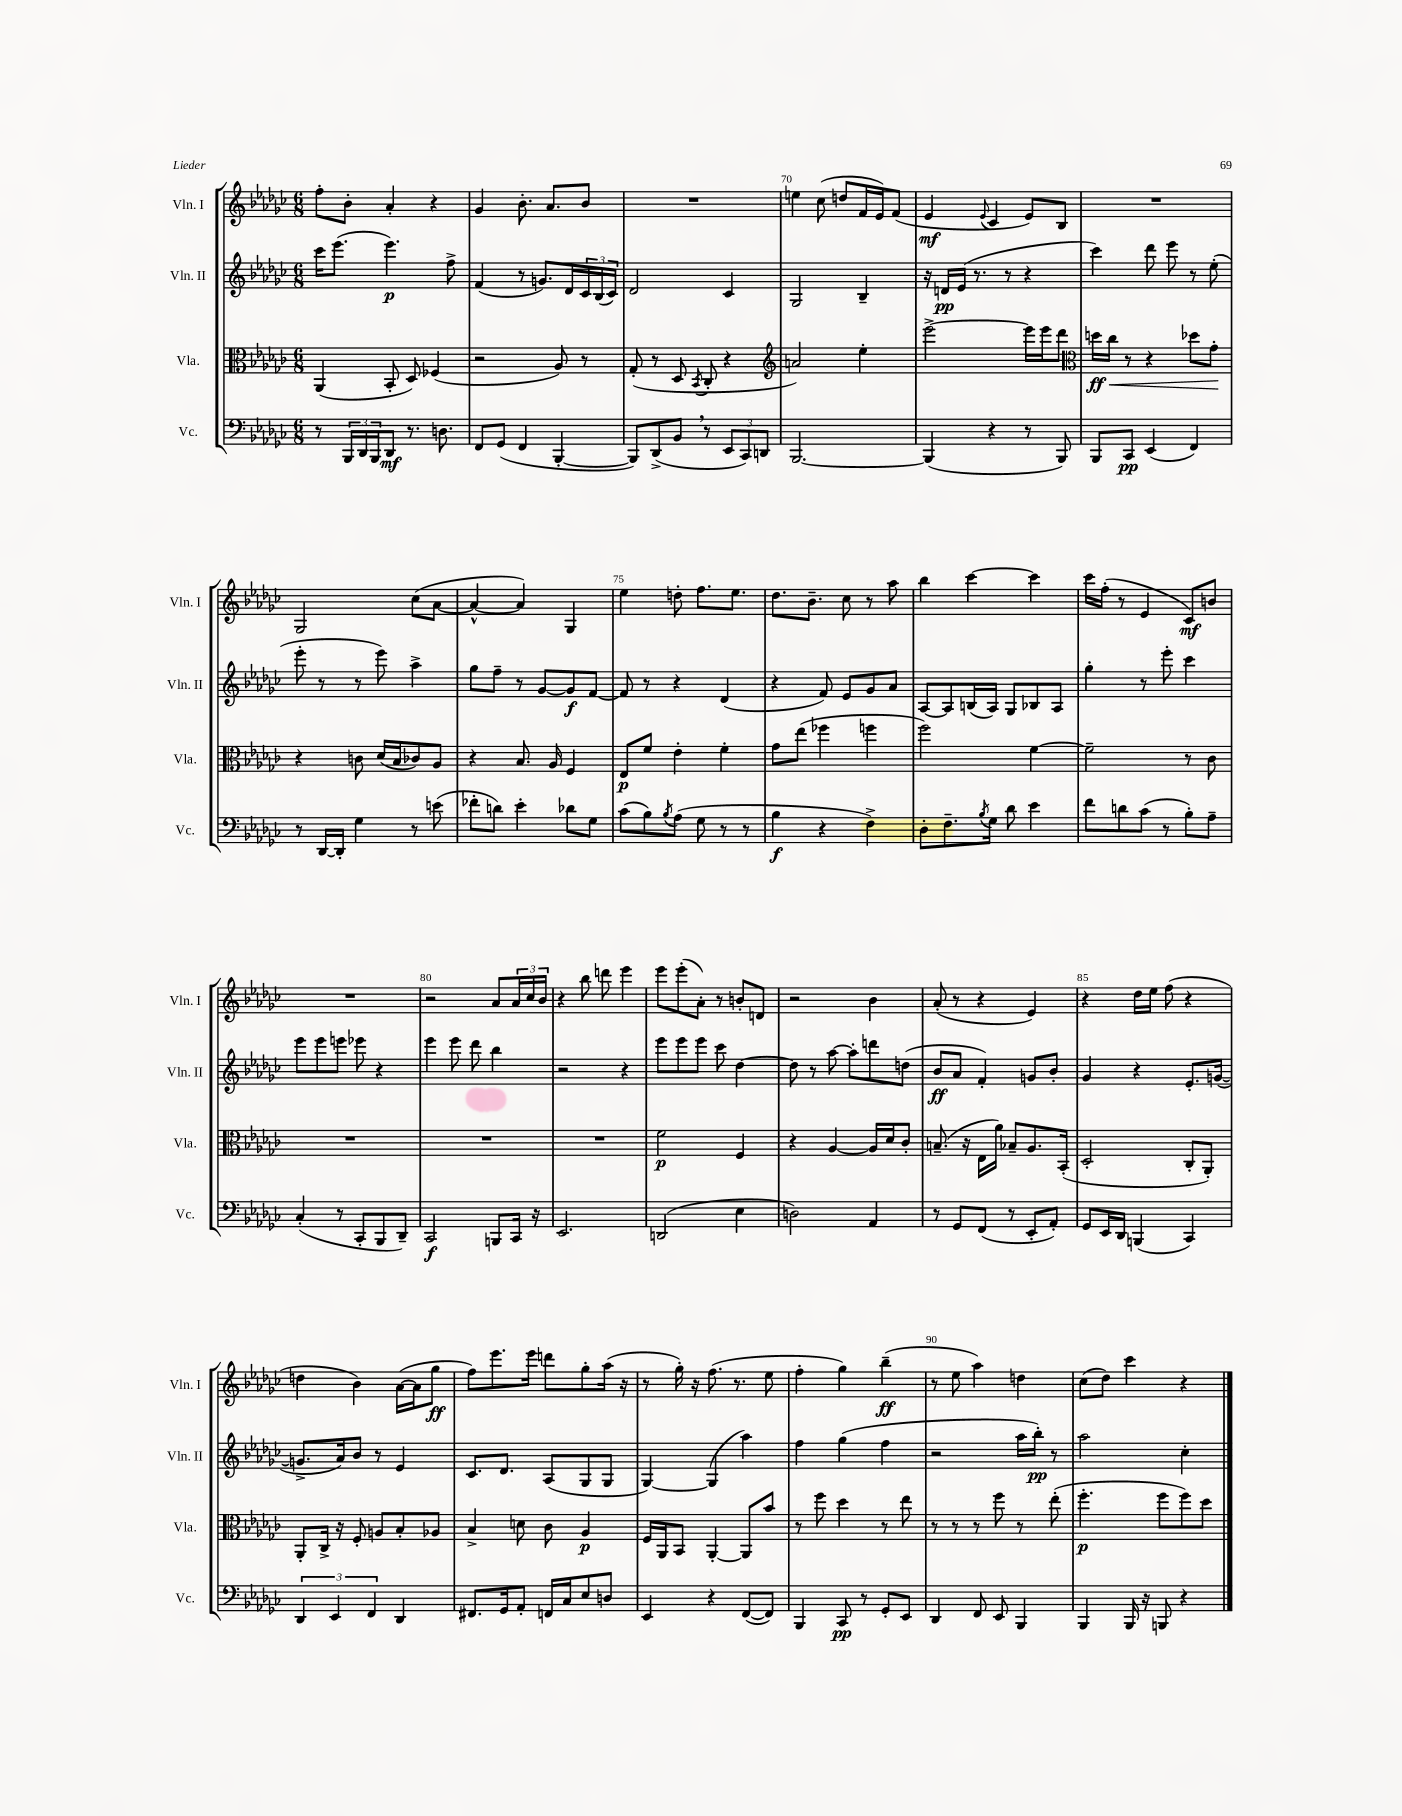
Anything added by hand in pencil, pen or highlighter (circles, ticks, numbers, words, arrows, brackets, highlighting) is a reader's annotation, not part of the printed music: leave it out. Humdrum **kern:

**kern	**kern	**kern	**kern
*staff4	*staff3	*staff2	*staff1
*clefF4	*clefC3	*clefG2	*clefG2
*k[b-e-a-d-g-c-]	*k[b-e-a-d-g-c-]	*k[b-e-a-d-g-c-]	*k[b-e-a-d-g-c-]
*M6/8	*M6/8	*M6/8	*M6/8
8r	(4AA-	16ccc-	8ff'
.	.	(8.eee-	.
24BBB-	.	.	8b-'
24DD-	.	.	.
24BBB-	.	.	.
8DD-	8BB-'	4.eee-)	4a-'
8.r	8D-)	.	.
.	(4F-	.	4r
8.D	.	.	.
.	.	8ff^	.
=	=	=	=
8FF	2r	(4f	4g-
(8GG-	.	.	.
4FF	.	8r	8.b-'
.	.	8.g)	.
.	.	.	8.a-
[4BBB-'	8A-)	.	.
.	.	16d-	.
.	8r	24c-	8b-
.	.	(24B-	.
.	.	24c-)	.
=	=	=	=
8BBB-])	(8G-'	2d-	2.r
(8DD-^	8r	.	.
8BB-	8D-	.	.
.	8qBB-	.	.
8r	8C-'	.	.
12EE-	4r	4c-	.
12CC-)	.	.	.
12DD	.	.	.
=	=	=	=
*	*clefG2	*	*
[2.BBB-	2a)	2G-	4ee
.	.	.	(8cc-
.	.	.	8dd
.	4ee-'	4B-~	16f
.	.	.	16e-)
.	.	.	(8f
=	=	=	=
(4BBB-]	[2eee-^	16r	4e-
.	.	16d	.
.	.	(16e-	.
.	.	8.r	.
.	.	.	8qqe-
4r	.	.	4c-
.	.	8r	.
8r	16eee-]	4r	8e-)
.	16eee-	.	.
8BBB-)	8ddd-	.	8B-
=	=	=	=
*	*clefC3	*	*
8BBB-	16dd	4ccc-)	2.r
.	16cc-	.	.
8CC-	8r	.	.
(4EE-	4r	8ddd-	.
.	.	8eee-	.
4FF)	8dd-	8r	.
.	8g-'	(8ee-'	.
=	=	=	=
8r	4r	8eee-'	2G-
[16DD-	.	8r	.
16DD-']	.	.	.
4G-	8c	8r	.
.	(16d-	8eee-)	.
.	16B-	.	.
8r	8c-)	4aa-^	(8cc-
(8e	8A-	.	[8a-
=	=	=	=
8f-'	4r	8gg-	4a-^^_
8d)	.	8ff~	.
4e-'	8.B-	8r	4a-])
.	.	[8g-	.
.	16A-	.	.
8d-	4F	8g-]	4G-
8G-	.	[8f	.
=	=	=	=
(8c-	8E-	8f]	4ee-
8B-)	8f	8r	.
8qB-	.	.	.
(8A-	4e-'	4r	8dd'
8G-	.	.	8.ff
8r	4f'	(4d-	.
.	.	.	8.ee-
8r	.	.	.
=	=	=	=
4B-	8g-	4r	8.dd-
.	(8ee-	.	.
.	.	.	8.b-~
4r	4ff-	8f)	.
.	.	8e-	8cc-
4F^)	4ff	8g-	8r
.	.	8a-	8aa-
=	=	=	=
8D-'	2ff)	[8A-	4bb-
8.F~	.	8A-]	.
.	.	(16B	[4ccc-
8qB-	.	.	.
16G-	.	16A-)	.
8d-	.	8G-	.
4e-	[4f	8B-	4ccc-]
.	.	8A-	.
=	=	=	=
8f	2f~]	4gg-'	16ccc-
.	.	.	(16ff'
8d	.	.	8r
(8c-	.	8r	4e-
8r	.	8eee-'	.
8B-')	8r	4ccc-	8c-)
8A-~	8c-	.	8b
=	=	=	=
(4C-'	2.r	8eee-	2.r
.	.	8eee-	.
8r	.	8eee	.
8CC-'	.	8eee-	.
8BBB-	.	4r	.
8DD-~)	.	.	.
=	=	=	=
2CC-	2.r	4eee-	2r
.	.	8eee-	.
.	.	8ddd-	.
8BBB	.	4bb-	8a-
16CC-	.	.	24a-
.	.	.	24cc-
16r	.	.	.
.	.	.	24b-
=	=	=	=
2.EE-	2.r	2r	4r
.	.	.	8bb-
.	.	.	8ddd
.	.	4r	4eee-
=	=	=	=
(2DD	2f	8eee-	8eee-
.	.	8eee-	(8eee-'
.	.	8eee-	8a-')
.	.	8ccc-	8r
4E-	4F	[4dd-	8b'
.	.	.	8d
=	=	=	=
2D)	4r	8dd-]	2r
.	.	8r	.
.	[4A-	[8aa-	.
.	.	8aa-']	.
4AA-	16A-]	8ddd	4b-
.	16d-	.	.
.	8c-'	(8dd	.
=	=	=	=
8r	(8.B~	8b-	(8a-'
8GG-	.	8a-	8r
.	16r	.	.
(8FF	16E-	4f')	4r
.	16a-)	.	.
8r	8B-~	.	.
8EE-'	8.A-	8g	4e-)
8AA-')	.	8b-'	.
.	(16BB-'	.	.
=	=	=	=
8GG-	2D-'	4g-	4r
16EE-	.	.	.
16DD-	.	.	.
(4BBB	.	4r	16dd-
.	.	.	16ee-
.	.	.	(8ff
4CC-)	8C-'	8.e-'	4r
.	8AA-')	.	.
.	.	([16g	.
=	=	=	=
6DD-	8AA-'	8.g^]	4dd
.	16C-^	.	.
6EE-	.	.	.
.	16r	16a-)	.
.	8F'	8b-	4b-)
6FF	.	.	.
.	8A	8r	.
4DD-	8B-'	4e-	([16a-
.	.	.	16a-]
.	8A-	.	8gg-
=	=	=	=
8.FF#	4B-^	8.c-	8ff)
.	.	.	8.eee-
16GG-	.	8.d-	.
8AA-'	8d	.	.
.	.	.	16eee-
16FF	8c-	(8A-	8ddd
16C-	.	.	.
8E-	4A-	8G-	8gg-'
8D	.	8G-	(16aa-
.	.	.	16r
=	=	=	=
4EE-	16F	[4G-)	8r
.	16AA-	.	.
.	8BB-	.	16gg-')
.	.	.	16r
4r	[4AA-'	(4G-]	(8.ff
.	.	.	8.r
([8FF	8AA-]	4aa-)	.
8FF])	8b-	.	8ee-
=	=	=	=
4BBB-	8r	4ff	4ff'
.	8ff	.	.
8CC-	4dd-	(4gg-	4gg-)
8r	.	.	.
8GG-'	8r	4ff	(4bb-~
8EE-	8ee-	.	.
=	=	=	=
4DD-	8r	2r	8r
.	8r	.	8ee-
8FF	8r	.	4aa-)
8EE-	8ff	.	.
4BBB-	8r	16aa-	4dd
.	.	16bb-')	.
.	(8ee-'	8r	.
=	=	=	=
4BBB-	4.ff'	2aa-	(8cc-
.	.	.	8dd-)
16BBB-	.	.	4ccc-
16r	.	.	.
8BBB	8ff	.	.
4r	8ff)	4cc-'	4r
.	8dd-	.	.
==	==	==	==
*-	*-	*-	*-
